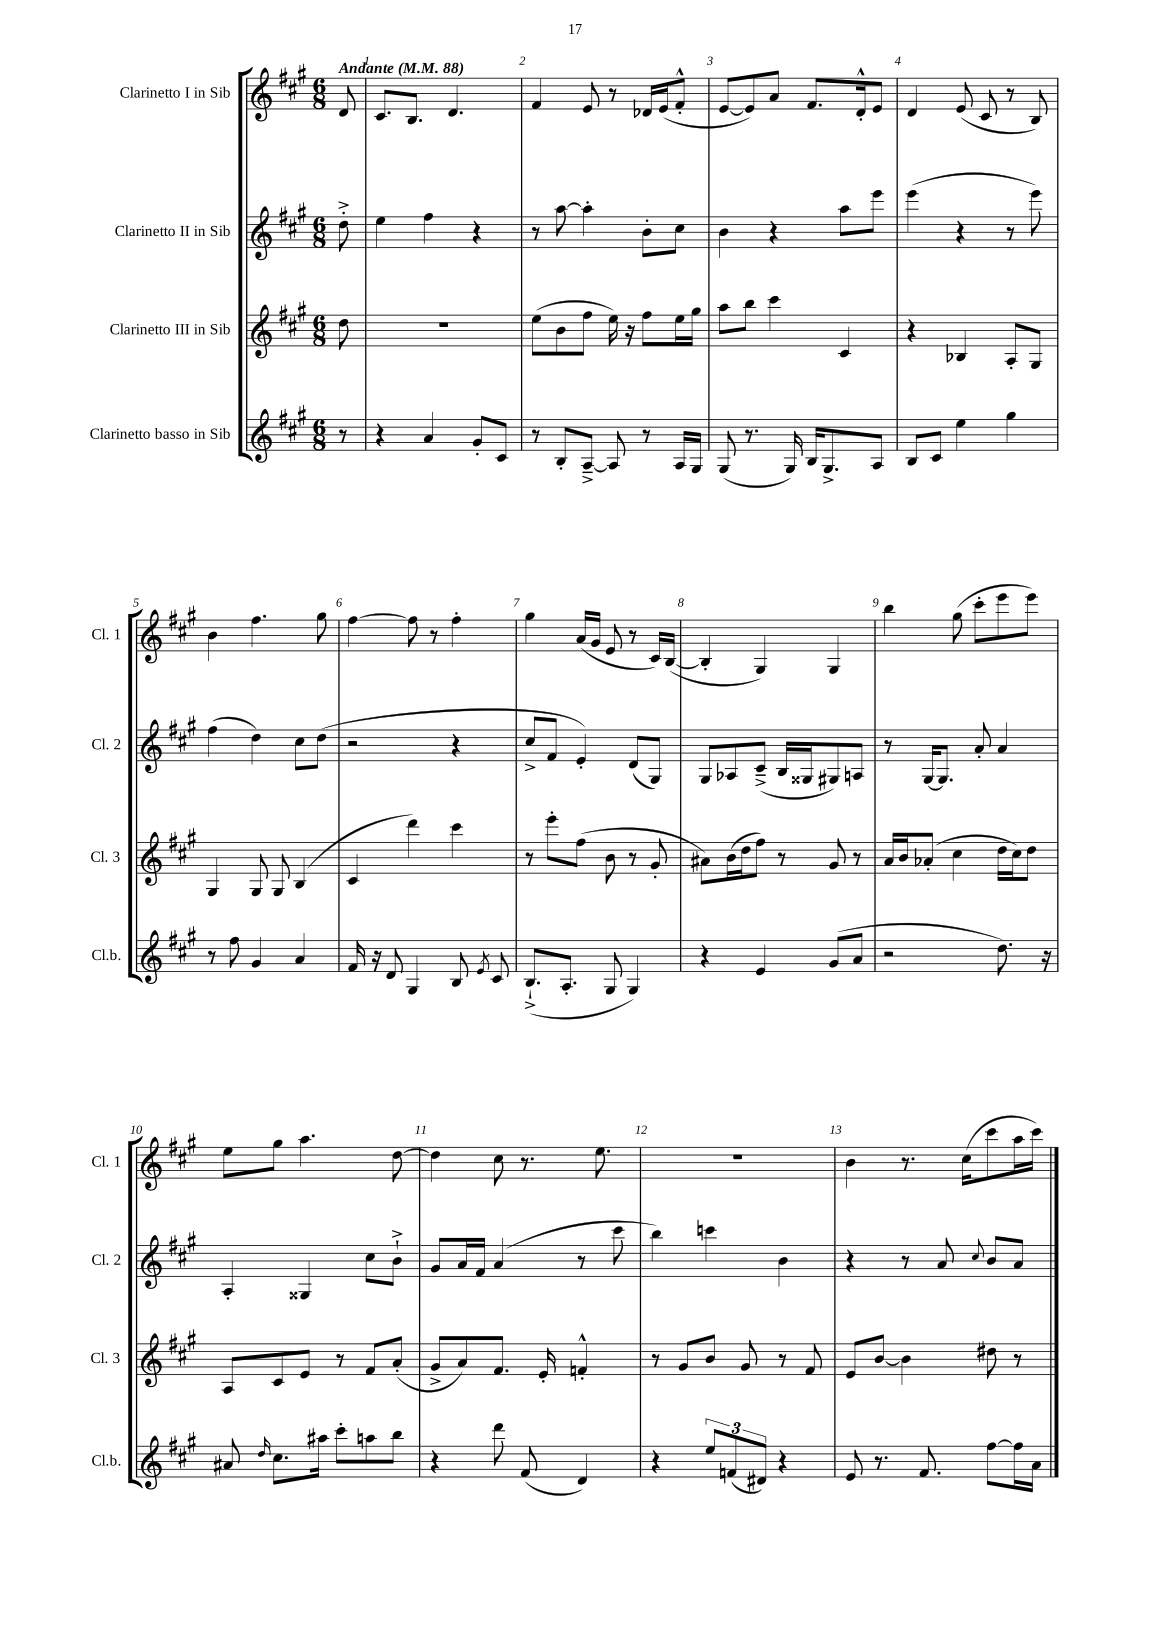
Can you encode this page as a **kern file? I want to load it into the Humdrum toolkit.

**kern	**kern	**kern	**kern
*staff4	*staff3	*staff2	*staff1
*clefG2	*clefG2	*clefG2	*clefG2
*k[f#c#g#]	*k[f#c#g#]	*k[f#c#g#]	*k[f#c#g#]
*M6/8	*M6/8	*M6/8	*M6/8
*MM88	*MM88	*MM88	*MM88
8r	8dd	8dd'^	8d
=	=	=	=
4r	2.r	4ee	8.c#
.	.	.	8.B
4a	.	4ff#	.
.	.	.	4.d
8g#'	.	4r	.
8c#	.	.	.
=	=	=	=
8r	(8ee	8r	4f#
8B'	8b	[8aa	.
[8A~^	8ff#	4aa']	8e
8A]	16ee)	.	8r
.	16r	.	.
8r	8ff#	8b'	16d-
.	.	.	(16e
16A	16ee	8cc#	8f#'^^
16G#	16gg#	.	.
=	=	=	=
(8G#	8aa	4b	[8e
8.r	8bb	.	8e])
.	4ccc#	4r	8a
16G#)	.	.	.
16B	.	.	8.f#
8.G#^	.	.	.
.	4c#	8aa	.
.	.	.	16d'^^
8A	.	8eee	8e
=	=	=	=
8B	4r	(4eee	4d
8c#	.	.	.
4ee	4B-	4r	(8e
.	.	.	8c#
4gg#	8A'	8r	8r
.	8G#	8eee)	8B)
=	=	=	=
8r	4G#	(4ff#	4b
8ff#	.	.	.
4g#	8G#	4dd)	4.ff#
.	8G#	.	.
4a	(4B	8cc#	.
.	.	(8dd	8gg#
=	=	=	=
16f#	4c#	2r	[4ff#
16r	.	.	.
8d	.	.	.
4G#	4ddd)	.	8ff#]
.	.	.	8r
8B	4ccc#	4r	4ff#'
8qe	.	.	.
8c#	.	.	.
=	=	=	=
(8.B`^	8r	8cc#^	4gg#
.	8eee'	8f#	.
8.A'	.	.	.
.	(8ff#	4e')	(16a
.	.	.	16g#
8G#	8b	.	8e
4G#)	8r	(8d	8r
.	8g#'	8G#)	16c#)
.	.	.	([16B
=	=	=	=
4r	8a#)	8G#	4B']
.	(16b	8A-	.
.	16dd	.	.
4e	8ff#)	(8c#~^	4G#)
.	8r	16B	.
.	.	16G##	.
(8g#	8g#	8G#)	4G#
8a	8r	8A	.
=	=	=	=
2r	16a	8r	4bb
.	16b	.	.
.	(8a-'	[16G#	.
.	.	8.G#]	.
.	4cc#	.	(8gg#
.	.	8a'	8ccc#'
8.dd)	16dd	4a	8eee
.	16cc#)	.	.
.	8dd	.	8eee)
16r	.	.	.
=	=	=	=
8a#	8A	4A'	8ee
16qqdd	.	.	.
8.cc#	8c#	.	8gg#
.	8e	4G##	4.aa
16aa#	.	.	.
8ccc#'	8r	.	.
8aa	8f#	8cc#	.
8bb	(8a'	8b`^	[8dd
=	=	=	=
4r	8g#^	8g#	4dd]
.	8a)	16a	.
.	.	16f#	.
8ddd	8.f#	(4a	8cc#
(8f#	.	.	8.r
.	16e'	.	.
4d)	4f'^^	8r	.
.	.	.	8.ee
.	.	8ccc#	.
=	=	=	=
4r	8r	4bb)	2.r
.	8g#	.	.
12ee	8b	4ccc	.
(12f	.	.	.
.	8g#	.	.
12d#)	.	.	.
4r	8r	4b	.
.	8f#	.	.
=	=	=	=
8e	8e	4r	4b
8.r	[8b	.	.
.	4b]	8r	8.r
8.f#	.	.	.
.	.	8a	.
.	.	.	(16cc#
.	.	8qqcc#	.
[8ff#	8dd#	8b	8ccc#
16ff#]	8r	8a	16aa
16a	.	.	16ccc#)
==	==	==	==
*-	*-	*-	*-
